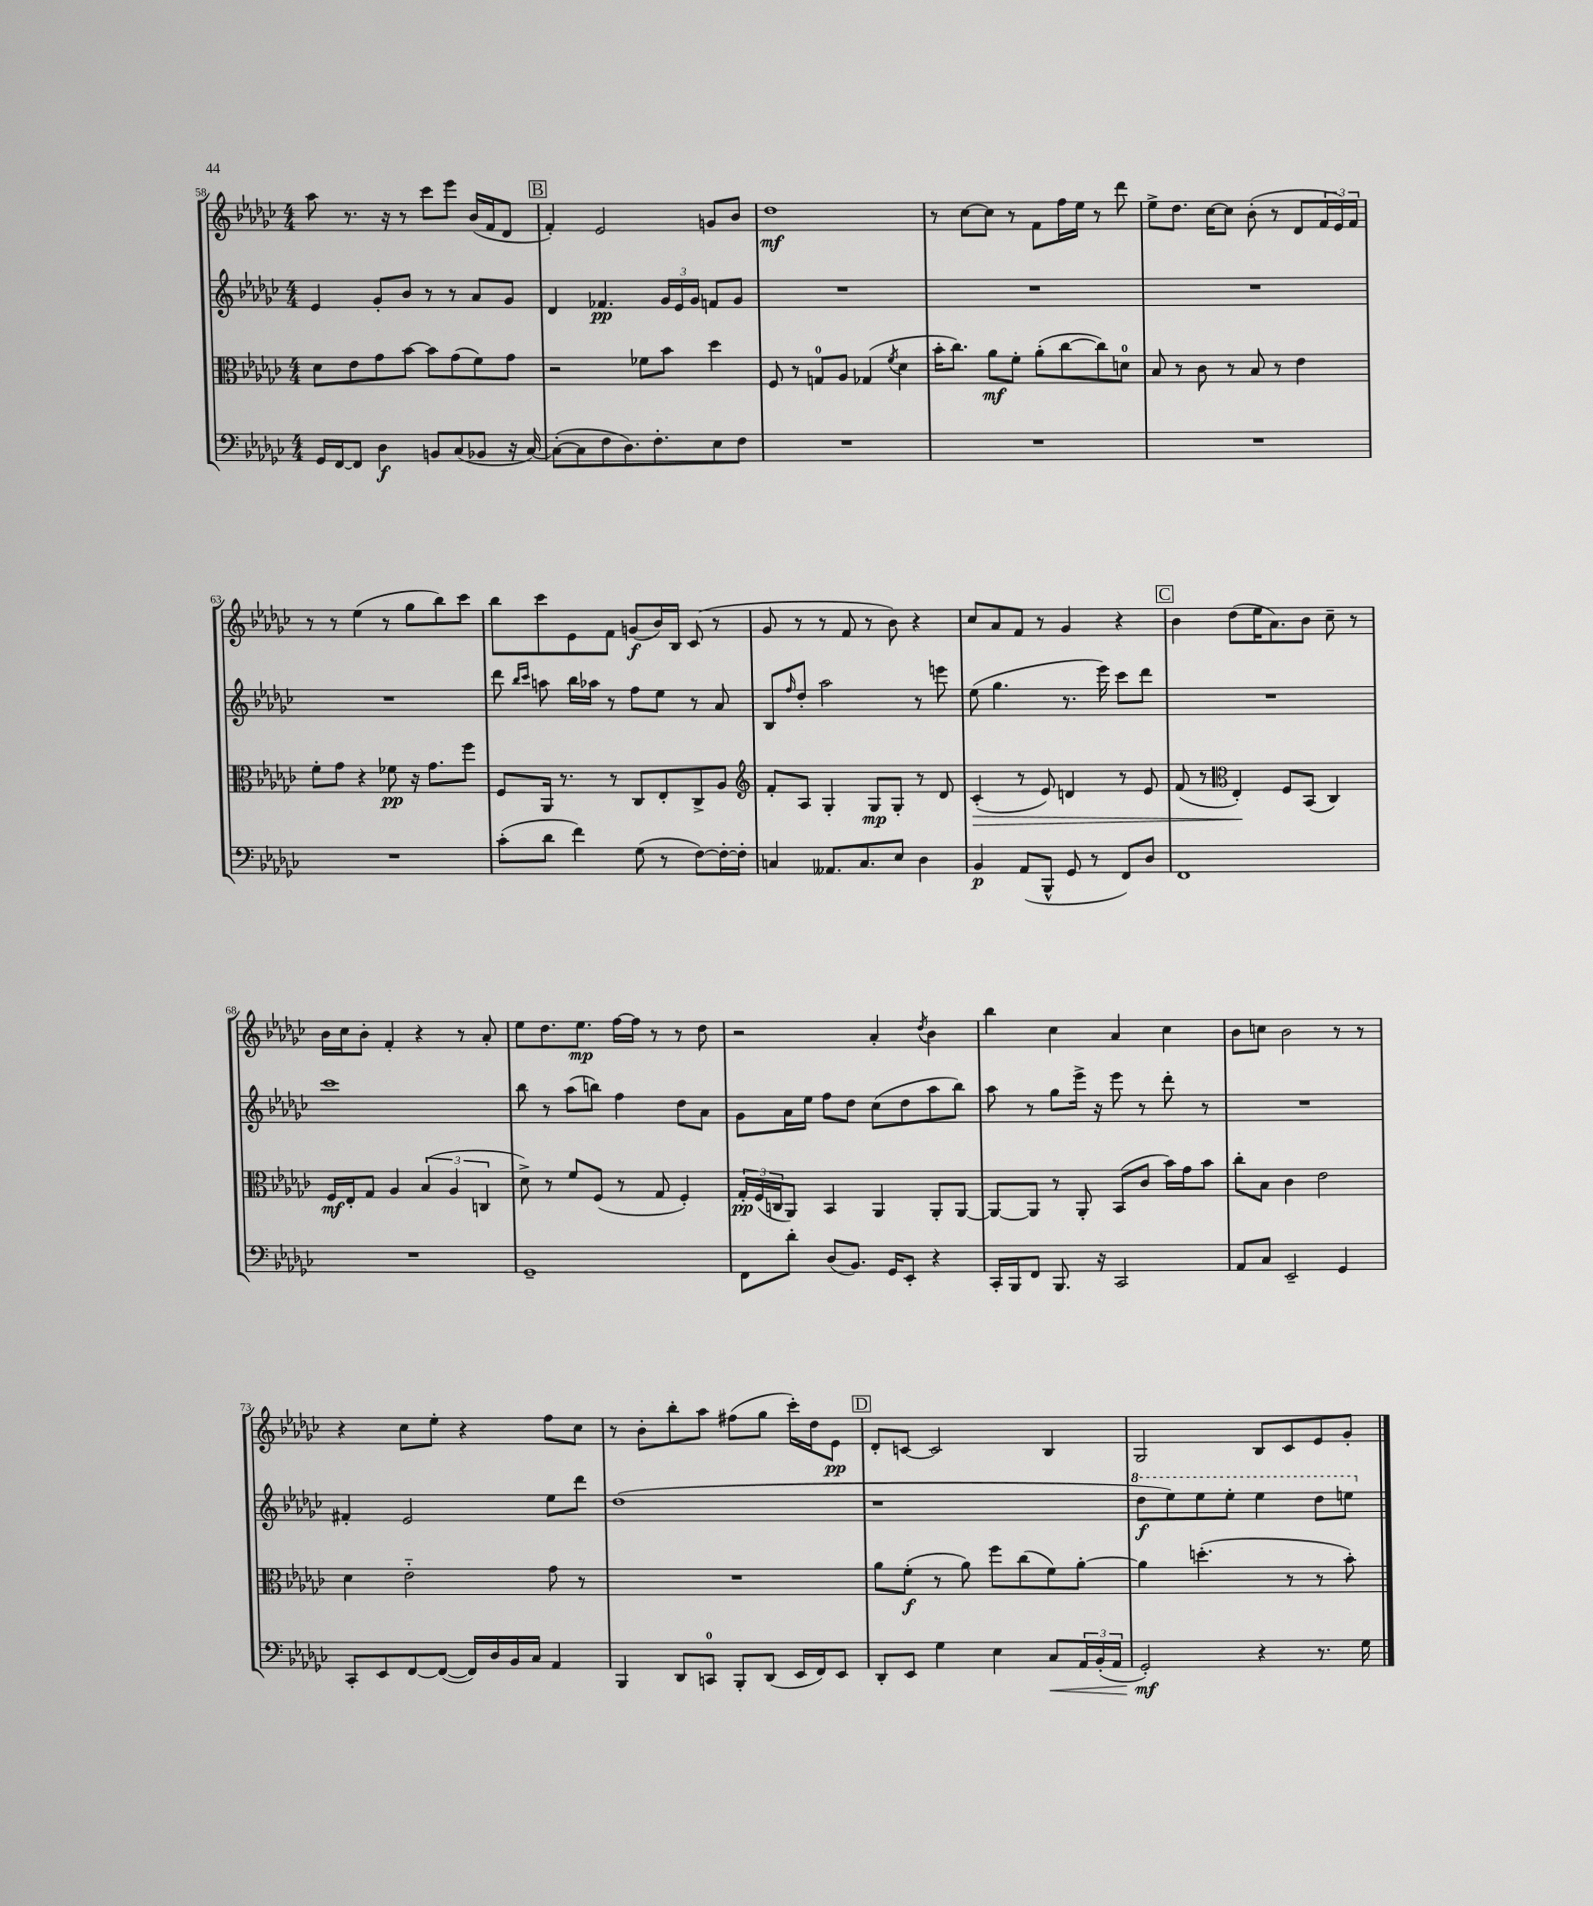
<<
\new StaffGroup <<
\new Staff = "s0" {
    \clef treble \key ges \major \numericTimeSignature \time 4/4
    aes''8 r8. r16 r8 ces'''8 ees'''8 bes'16( f'16 des'8 |
    \mark \markup { \box "B" } f'4-.) ees'2 g'8 bes'8 |
    des''1\mf |
    r8 ces''8~ ces''8 r8 f'8 f''16 ees''16 r8 des'''8 |
    ees''8-> des''8. ces''16~ ces''8 bes'8-.( r8 des'8 \tuplet 3/2 { f'16 ees'16) f'16 } |
    r8 r8 ees''4( r8 ges''8 bes''8) ces'''8 |
    bes''8 ces'''8 ees'8 f'8 g'8\f( bes'16) bes16 ces'8( r8 |
    ges'8 r8 r8 f'8 r8 bes'8) r4 |
    ces''8 aes'8 f'8 r8 ges'4 r4 |
    \mark \markup { \box "C" } bes'4 des''8( ees''16 aes'8.) bes'8 ces''8-- r8 |
    bes'16 ces''16 bes'8-. f'4-. r4 r8 aes'8-. |
    ees''8 des''8. ees''8.\mp f''16~ f''16 r8 r8 des''8 |
    r2 aes'4-. \acciaccatura { des''8 } bes'4 |
    bes''4 ces''4 aes'4 ces''4 |
    bes'8 c''8 bes'2 r8 r8 |
    r4 ces''8 ees''8-. r4 f''8 ces''8 |
    r8 bes'8-. bes''8-. aes''8 fis''8( ges''8 ces'''16-.) des''16 ees'8\pp |
    \mark \markup { \box "D" } des'8-. c'8~ c'2 bes4 |
    ges2 bes8 ces'8 ees'8 ges'8-. \bar "|." |
}
\new Staff = "s1" {
    \clef treble \key ges \major \numericTimeSignature \time 4/4
    ees'4 ges'8-. bes'8 r8 r8 aes'8 ges'8 |
    \mark \markup { \box "B" } des'4 fes'4.\pp \tuplet 3/2 { ges'16 ees'16 ges'16 } f'8 ges'8 |
    R1 |
    R1 |
    R1 |
    R1 |
    des'''8 \grace { bes''16 ces'''16 } a''8 bes''16 aes''16 r8 f''8 ees''8 r8 aes'8 |
    bes8 \grace { f''16 } des''8-. aes''2 r8 e'''8 |
    ees''8( ges''4. r8. ees'''16) ces'''8 des'''8 |
    \mark \markup { \box "C" } R1 |
    ces'''1 |
    bes''8 r8 aes''8( b''8) f''4 des''8 aes'8 |
    ges'8 aes'16 ees''16 f''8 des''8 ces''8( des''8 aes''8 bes''8) |
    aes''8 r8 ges''8 ees'''16-> r16 ees'''8 r8 des'''8-. r8 |
    R1 |
    fis'4-. ees'2 ees''8 des'''8 |
    des''1( |
    \mark \markup { \box "D" } r1 |
    \ottava #1 des'''8\f ees'''8) ees'''8 ees'''8-. ees'''4 des'''8 e'''8 \ottava #0 \bar "|." |
}
\new Staff = "s2" {
    \clef alto \key ges \major \numericTimeSignature \time 4/4
    des'8 ees'8 ges'8 bes'8~ bes'8 ges'8( f'8) ges'8 |
    \mark \markup { \box "B" } r2 fes'8 bes'8 des''4 |
    f8 r8 g8-0 aes8 ges4( \acciaccatura { f'8 } des'4 |
    bes'16-. ces''8.) aes'8\mf f'8-. aes'8-.( ces''8~ ces''8) d'8-0 |
    bes8 r8 ces'8 r8 bes8 r8 ees'4 |
    f'8-. ges'8 r4 fes'8\pp r16 ges'8. f''8 |
    f8 aes,16 r8. r8 ces8 ees8-. ces8-> aes8 |
    \clef treble f'8-. aes8 ges4-. ges8\mp ges8-. r8 des'8 |
    ces'4-.\>( r8 ees'8) d'4 r8 ees'8 |
    \mark \markup { \box "C" } f'8( r8 \clef alto ees4-.\!) f8 bes,8( ces4) |
    f16\mf ees16-. ges8 aes4 \tuplet 3/2 { bes4( aes4 c4 } |
    des'8->) r8 f'8 f8( r8 ges8 f4-.) |
    \tuplet 3/2 { ges16-.\pp f16( c16 } aes,8) bes,4 aes,4 aes,8-. aes,8~ |
    aes,8~ aes,8 r8 aes,8-. bes,8( ces'8 bes'16) ges'16 bes'8 |
    ces''8-. bes8 ces'4 ees'2 |
    des'4 ees'2-_ ges'8 r8 |
    R1 |
    \mark \markup { \box "D" } aes'8 f'8-.\f( r8 aes'8) f''8 ces''8( f'8) aes'8~-. |
    aes'4 d''4.-.( r8 r8 bes'8-.) \bar "|." |
}
\new Staff = "s3" {
    \clef bass \key ges \major \numericTimeSignature \time 4/4
    ges,16 f,16~ f,8 des4\f b,8 ces8( bes,8 r16 ces16~) |
    \mark \markup { \box "B" } ces8~-.( ces8 f8 des8.) f8.-. ees8 f8 |
    R1 |
    R1 |
    R1 |
    R1 |
    ces'8-.( des'8 f'4) ges8( r8 f8~) f16~-. f16-. |
    c4 aeses,8. c8. ees8 des4 |
    bes,4\p aes,8( bes,,8-^ ges,8 r8 f,8) des8 |
    \mark \markup { \box "C" } f,1 |
    R1 |
    ges,1-- |
    f,8 des'8-. des8( bes,8.) ges,16 ees,8-. r4 |
    ces,16-. bes,,16 f,8 bes,,8. r16 ces,2 |
    aes,8 ces8 ees,2-- ges,4 |
    ces,8-. ees,8 f,8~ f,8~( f,16) des16 bes,16 ces16 aes,4 |
    bes,,4 des,8 c,8-0 bes,,8-. des,8( ees,16 f,16) ees,8 |
    \mark \markup { \box "D" } des,8-. ees,8 ges4 ees4 ces8\< \tuplet 3/2 { aes,16 bes,16-.( aes,16 } |
    ges,2-.\mf\!) r4 r8. ges16 \bar "|." |
}
>>
>>
\layout { \context { \Score currentBarNumber = #58 } }
